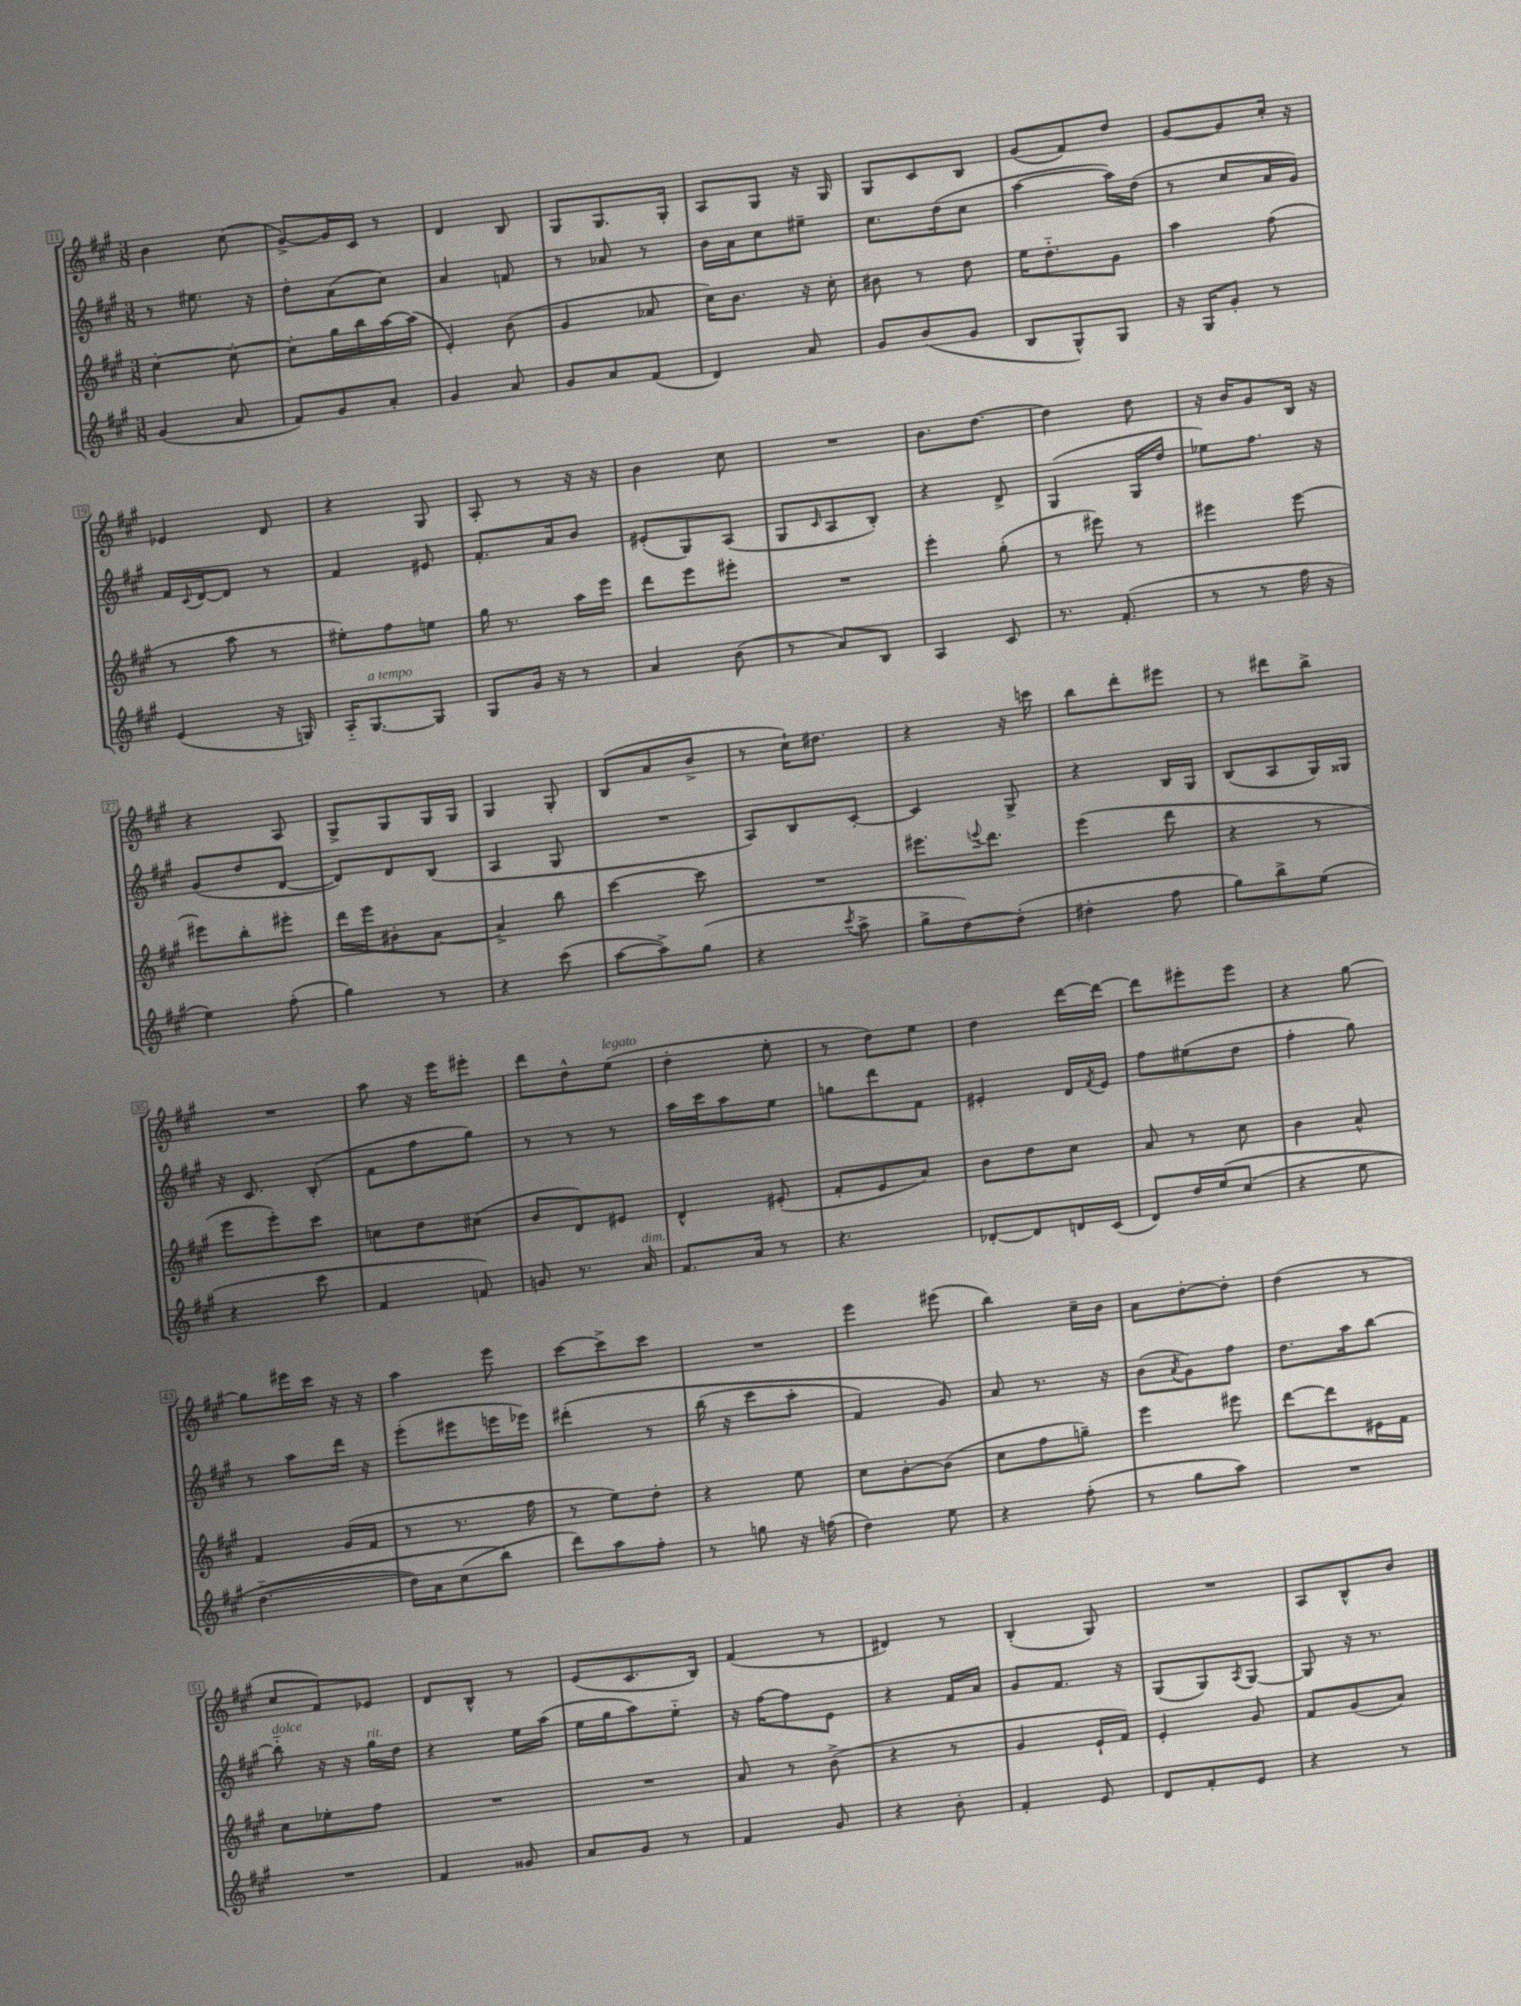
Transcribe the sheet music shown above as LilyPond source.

<<
\new StaffGroup <<
\new Staff = "s0" {
    \clef treble \key a \major \numericTimeSignature \time 3/8
    b'4 cis''8( |
    gis'8~->) gis'16 cis'16 r8 |
    d'4 b8 |
    gis8 gis8. gis16-. |
    a8 gis8 r16 gis16 |
    gis8 cis'8 b8 |
    gis'8( fis'8) d''8 |
    gis'8~ gis'8 cis''16-. r16 |
    ees'4 d'8 |
    r4 gis8 |
    a8-. r8 r16 r16 |
    b'4 cis''8 |
    R4. |
    b'8. d''8.~ |
    d''4 d''8 |
    r16 b'16 gis'8 b16 r16 |
    r4 a8 |
    gis8-> gis8 gis16 gis16 |
    gis4 gis8-. |
    b8( a'8 b'8-> |
    r8 cis''16-!) dis''8. |
    r4 r16 c'''16 |
    b''8 d'''8-. eis'''8 |
    r8 dis'''8 b''8-> |
    R4. |
    a''8 r16 e'''16 eis'''8-. |
    d'''8 d''8-^ e''8^\markup { \italic "legato" }( |
    d''4-. e''8-. |
    r8 d''8) e''8 |
    d''4 d'''16~ d'''16~ |
    d'''8 eis'''8-. eis'''8 |
    r4 gis''8~ |
    gis''8 eis'''16 cis'''16 r16 r16 |
    a''4 e'''8 |
    cis'''8~ cis'''8-> cis'''8 |
    R4. |
    e'''4 eis'''8( |
    b''4) cis''16-- b'16 |
    a'8 d''8~-. d''8-. |
    d''4( r8 |
    cis''8 fis'8) ees'8 |
    d'8 b8-^ r8 |
    e'8( cis'8. b16) |
    fis'4( r8 |
    dis'4) r8 |
    b4-.( gis8) |
    R4. |
    a8 b8-^ b'8 \bar "|." |
}
\new Staff = "s1" {
    \clef treble \key a \major \numericTimeSignature \time 3/8
    r8 eis''8. r16 |
    d''8-. a'8( cis''8) |
    a'4 f'8 |
    r8 aes'8 r8 |
    b'16 a'16 cis''8 eis''8-- |
    cis''8. d''16( cis''8 |
    a''4~ a''16) d''16( |
    r8 cis''8 a'16 gis'16) |
    fis'16 \appoggiatura { cis'8 } d'16~ d'8 r8 |
    fis'4 eis'8 |
    fis'8.-. a'16 b'8 |
    eis'8-.( gis8) a8( |
    gis8 \grace { cis'16 } a8 b8-.) |
    r4 d'8-> |
    gis4( gis16 d''16 |
    ees''8) fis''8. r16 |
    gis'8( d''8 d'8~ |
    d'8) d'8 b8( |
    a4 gis8 |
    R4. |
    a8) b8 cis'8~-. |
    cis'4 gis8-> |
    r4 b16 gis16 |
    b8( a8 gis16) gisis16 |
    r16 cis'8. b8-.( |
    fis'8 fis''8 gis''8) |
    r8 r8 r8 |
    a''16 cis'''16 a''8 e''8 |
    g''8 d'''8 fis'8 |
    eis'4-. d'16 \acciaccatura { fis'8 } eis'16 |
    fis''8 eis''8( d''8 |
    fis''4-. gis''8) |
    r8 a''8 d'''16 r16 |
    e'''8-.( eis'''8 e'''16 ees'''16) |
    dis'''4-.\( r8 |
    b''16( r16 cis'''8 a''8-. |
    fis'4) gis'8\) |
    a'8 r8. r16 |
    b'8( \acciaccatura { a'8 } gis'8) fis''8 |
    d''8. a''16 b''8~ |
    b''8-_^\markup { \italic "dolce" } r16 r16 gis''16^\markup { \italic "rit." } d''16 |
    r4 e''16 a''16( |
    e''16 gis''16 a''8) e''8-_ |
    r16 fis''16~ fis''8 e'8 |
    r4 fis'16 a'16 |
    gis'8 fis'8. r16 |
    gis8( gis8) \acciaccatura { a8 } gis8~ |
    gis8 r16 r8. \bar "|." |
}
\new Staff = "s2" {
    \clef treble \key a \major \numericTimeSignature \time 3/8
    cis''4~-. cis''8~-. |
    cis''8-. gis''16 b''16 a''16~ a''16( |
    e'4-.) b'8( |
    gis'4 aes'8 |
    cis''16) b'8. r16 cis''16-. |
    bis'8 r8 d''8 |
    e''16 d''8.-_ gis'8 |
    a''4 fis''8( |
    r8 a''8 r8 |
    eis''8-.) fis''8 e''8 |
    gis''16 r8. a''16 e'''16 |
    d'''8 e'''8 eis'''8-. |
    R4. |
    e'''4-. gis''8-.( |
    r8 eis'''8) r8 |
    eis'''4 eis'''8~ |
    eis'''8 b''8-. eis'''8-. |
    d'''16 e'''16 bis'8-. a'8~ |
    a'4-> b''8 |
    cis'''4~ cis'''8 |
    R4. |
    eis'''8. \appoggiatura { e'''8 } d'''8. |
    e'''4( d'''8 |
    r4 r8 |
    e'''8 e'''8-.) cis'''8 |
    c''8 d''8 cis''8( |
    b'8 d'8) eis'8 |
    d'4-^ eis'8-.( |
    fis'8-. e'8 a'8) |
    b'8 d''8 cis''8 |
    a'8 r8 cis''8 |
    b'4 a'8-^ |
    fis'4 gis'16( fis'16 |
    r8 r8. fis''16 |
    r8 e''8) d''8-. |
    r4 e''8 |
    cis''8 b'8~-. b'8( |
    cis''8 fis''8 g''8--) |
    e'''4 eis'''8 |
    d'''8~ d'''8 eis'16 fis'16 |
    cis''8 ees''8-. fis''8 |
    R4. |
    R4. |
    a'8 r8 b'8->( |
    r4 r8 |
    gis'4 e'16-! fis'16) |
    e'4-. gis'8 |
    fis'8 gis'8( a'8) \bar "|." |
}
\new Staff = "s3" {
    \clef treble \key a \major \numericTimeSignature \time 3/8
    gis'4( a'8 |
    fis'8) gis'8 a'8-. |
    gis'4 a'8 |
    gis'8 a'8 fis'8( |
    d'4) a'8 |
    gis'8 b'8( gis'8 |
    b8 gis8-^) gis8 |
    r16 gis16 gis'8-. r8 |
    e'4( r16 g16) |
    a16-_ gis8.~^\markup { \italic "a tempo" } gis8 |
    gis8 gis'16 r16 r8 |
    a'4 b'8( |
    r8 a'8) b8 |
    a4 cis'8 |
    r8. fis'8.-.( |
    r8 r8 fis''16 r16 |
    e''4) fis''8-.( |
    gis''4) r8 |
    r4 cis'''8( |
    a''8~ a''8->) gis''8( |
    r4 \acciaccatura { cis'''8 } a''8-> |
    gis''8-> d''8~) d''8-.( |
    dis''4-. fis''8 |
    gis''8) b''8-> e''8( |
    r4 cis'''8 |
    fis'4 f'8) |
    g'8 r8. a'16^\markup { \italic "dim." } |
    fis'8. a'16 r8 |
    r4. |
    des'8~-. des'8 d'16 cis'16( |
    d'8) d''16 e''16\( cis''8( |
    r4 e''8 |
    d''4.~-_ |
    d''16) a'16 cis''8( b''8\) |
    d'''8) a''8 fis''8-. |
    r8 g''8 r16 f''16( |
    d''4) e''8 |
    r4 fis''8-.( |
    r8 gis''8 a''8) |
    R4. |
    R4. |
    fis'4 gisis'8 |
    a'8 gis'8 r8 |
    fis'4 gis'8 |
    r4 b'8-. |
    fis'4-. e'8 |
    d'8 fis'8-. e'8 |
    r4 r8 \bar "|." |
}
>>
>>
\layout { \context { \Score currentBarNumber = #11 \override BarNumber.stencil = #(make-stencil-boxer 0.1 0.3 ly:text-interface::print) } }
